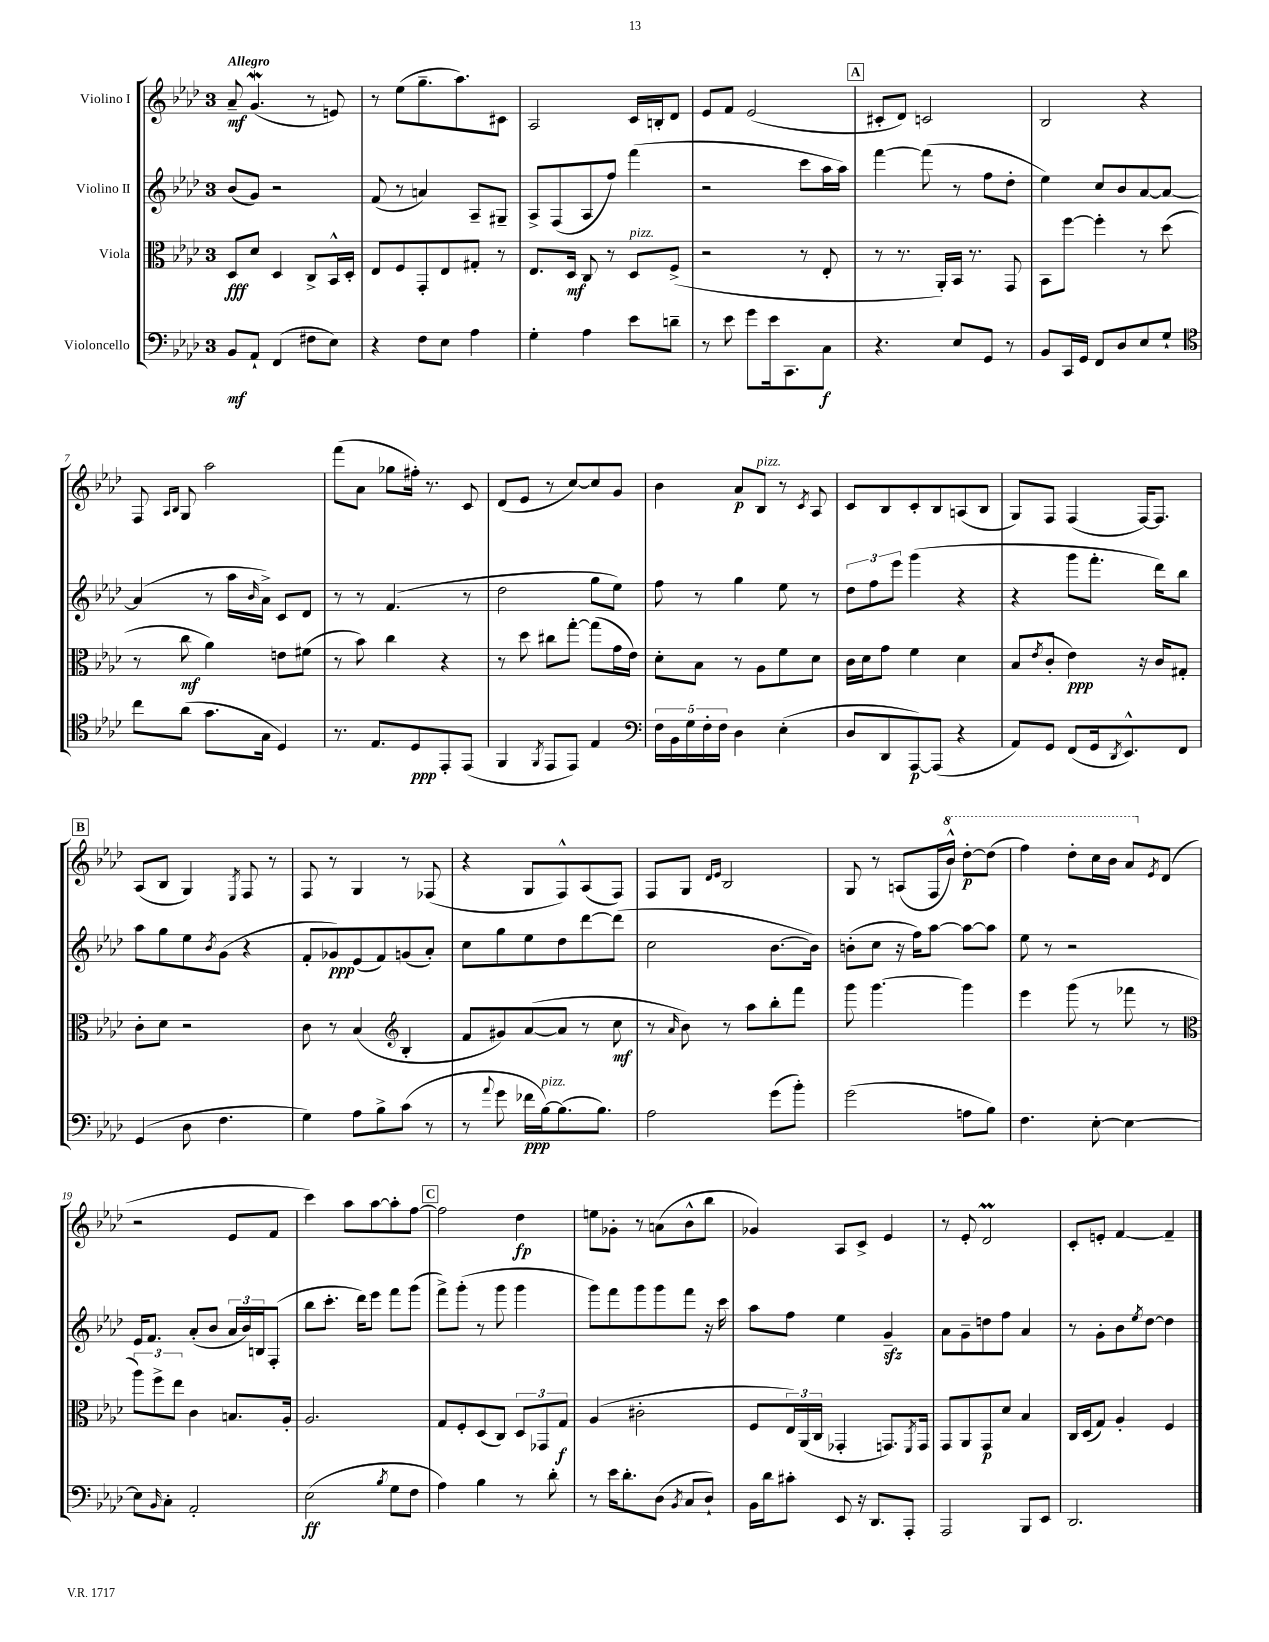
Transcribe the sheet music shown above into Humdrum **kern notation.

**kern	**kern	**kern	**kern
*staff4	*staff3	*staff2	*staff1
*clefF4	*clefC3	*clefG2	*clefG2
*k[b-e-a-d-]	*k[b-e-a-d-]	*k[b-e-a-d-]	*k[b-e-a-d-]
*M3/4	*M3/4	*M3/4	*M3/4
8BB-	8D-	(8b-	8a-~
8AA-`	8d-	8g)	(4.g
(4FF	4D-	2r	.
8F#	8C^	.	8r
8E-)	16BB-^^	.	8e)
.	16D-'	.	.
=	=	=	=
4r	8E-	(8f	8r
.	8F	8r	(8ee-
8F	8GG'	4a)	8.gg~
8E-	8E-	.	.
.	.	.	8.aa-)
4A-	8G#'	8A-~	.
.	8r	8G#~	8c#
=	=	=	=
4G'	8.E-	8A-^	2A-
.	.	(8F	.
.	16D-	.	.
4A-	8C	8A-	.
.	8r	8ff)	.
8e-	8D-	(4fff	16c
.	.	.	16B'
8d~	(8F^	.	8d-
=	=	=	=
8r	2r	2r	8e-
8e-	.	.	8f
8g	.	.	(2e-
16e-	.	.	.
8.CC	.	.	.
.	8r	8ccc	.
8C	8E-'	16aa-	.
.	.	16aa-)	.
=	=	=	=
4.r	8r	[4fff	8c#'
.	8.r	.	8d-)
.	.	(8fff]	2c
.	16AA-')	.	.
8E-	16BB-	8r	.
.	8.r	.	.
8GG	.	8ff	.
8r	8GG	8dd-'	.
=	=	=	=
8BB-	8BB-	4ee-)	2B-
16CC	[8ff	.	.
16GG	.	.	.
8FF	4ff']	8cc	.
8D-	.	8b-	.
8E-	8r	[8a-	4r
8G`	(8dd-	8a-_	.
=	=	=	=
*clefC4	*	*	*
8cc	8r	(4a-]	8F
.	.	.	16qqA-
.	.	.	16qqB-
(8a-	8cc	.	8G
8.g	4a-)	8r	2aa-
.	.	16aa-	.
.	.	16qqb-	.
16G	.	16a-^)	.
4D-)	8e	8c	.
.	(8f#	8d-	.
=	=	=	=
8.r	8r	8r	(8fff
.	8b-)	8r	8a-
8.E-	.	.	.
.	4cc	(4.f	8gg-
8D-	.	.	16ff#')
.	.	.	8.r
8EE-'	4r	.	.
(8EE-	.	8r	8c
=	=	=	=
4FF	8r	2dd-	(8d-
.	8dd-	.	8e-
8qFF	.	.	.
8EE-	8cc#	.	8r
8EE-)	[8gg'	.	[8cc)
4E-	(8gg]	8gg	8cc]
.	16g	8ee-)	8g
.	16e-)	.	.
=	=	=	=
*clefF4	*	*	*
20F	8d-'	8ff	4b-
20BB-	.	.	.
20G	.	.	.
.	8B-	8r	.
20F'	.	.	.
20F	.	.	.
4D-	8r	4gg	8a-
.	8A-	.	8B-
(4E-'	8f	8ee-	8r
.	.	.	8qc
.	8d-	8r	8A-
=	=	=	=
8D-	16c	12dd-	8c
.	16d-	.	.
.	.	12ff	.
8DD-	8g	.	8B-
.	.	12eee-	.
[8AAA-)	4f	(4ggg	8c'
(8AAA-]	.	.	8B-
4r	4d-	4r	(8A
.	.	.	8B-
=	=	=	=
8AA-)	(8B-	4r	8G)
.	8qe-	.	.
8GG	8c'	.	8F
(8FF	4e-)	8ggg	(4F
16GG	.	8.fff'	.
8qDD-	.	.	.
8.EE-^^)	.	.	.
.	16r	.	[16F)
.	16c	16ddd-)	8.F]
8FF	8G#'	8bb-	.
=	=	=	=
(4GG	8c'	8aa-	(8A-
.	8d-	8gg	8B-
8D-	2r	8ee-	4G)
.	.	8qb-	.
4.F	.	(8g	.
.	.	.	8qE-
.	.	4r	8F
.	.	.	8r
=	=	=	=
4G)	8c	8f'	8F
.	8r	8g-)	8r
8A-	(4B-	(8e-	4G
8B-^	.	8f)	.
*	*clefG2	*	*
(8c	4B-'	(8g	8r
8r	.	8a-')	(8F-
=	=	=	=
8r	8f	8cc	4r
8qqa-	.	.	.
8g	8g#)	8gg	.
16f-	([8a-	8ee-	8G
[16B-)	.	.	.
(8.B-]	8a-]	8dd-	8F^^)
.	8r	[8ddd-	(8A-
8.B-)	.	.	.
.	8cc	(8ddd-]	8F)
=	=	=	=
2A-	8r	2cc	8F
.	16qqa-	.	.
.	8b-)	.	8G
.	.	.	16qqd-
.	.	.	16qqe-
.	8r	.	2B-
.	8aa-	.	.
(8g	8bb-'	[8.b-	.
8b-')	8fff	.	.
.	.	16b-])	.
=	=	=	=
(2g	8ggg	(8b'	8G
.	[4.ggg	8cc	8r
.	.	16r	(8A
.	.	16ff)	.
.	.	[8aa-	16F
.	.	.	16bb-^^)
8A	4ggg]	8aa-_	[8ddd-'
8B-)	.	8aa-]	(8ddd-]
=	=	=	=
4.F	4eee-	8ee-	4fff)
.	.	8r	.
.	(8ggg	2r	8ddd-'
[8E-'	8r	.	16ccc
.	.	.	16bb-
4E-_	8fff-	.	8aa-
.	.	.	8qe-
.	8r	.	(8d-
=	=	=	=
*	*clefC3	*	*
8E-]	12aa-)	16e-	2r
.	.	8.f	.
.	12ff^	.	.
16qqBB-	.	.	.
8C'	.	.	.
.	12ee-	.	.
2AA-'	4c	(8a-'	.
.	.	8b-	.
.	8.B	24a-	8e-
.	.	24b-)	.
.	.	24B	.
.	.	(8F'	8f
.	16A-'	.	.
=	=	=	=
(2E-	2.A-	8bb-	4ccc)
.	.	8.ccc'	.
.	.	.	8aa-
.	.	16ddd-)	.
.	.	8eee-	[8aa-
8qB-	.	.	.
8G	.	8fff	8aa-']
8F	.	(8ggg	[8ff
=	=	=	=
4A-)	8G	8fff^)	2ff]
.	8F'	(8ggg'	.
4B-	(8D-	8r	.
.	8C)	8ggg	.
8r	12D-	4ggg	4dd-
.	12GG-	.	.
8d-'	.	.	.
.	12G	.	.
=	=	=	=
8r	(4A-	8ggg)	8ee
16e-	.	8fff	8g-'
8.d-'	.	.	.
.	2c#'	8ggg	8r
(8D-	.	8ggg	(8a
8qBB-	.	.	.
8C	.	8fff	8b-^^
8D-`)	.	16r	8bb-
.	.	16ccc	.
=	=	=	=
16BB-	8F	8aa-	4g-)
16d-	.	.	.
8c#'	24E-)	8ff	.
.	(24AA-	.	.
.	24C	.	.
8EE-	4GG-'	4ee-	8A-
16r	.	.	8c^
8.DD-	.	.	.
.	8.GG)	4g~	4e-
8AAA-'	.	.	.
.	8qFF	.	.
.	16GG	.	.
=	=	=	=
2AAA-	8GG	8a-	8r
.	8AA-	8g~	8e-'
.	8GG	8dd	2d-
.	8d-	8ff	.
8BBB-	4B-	4a-	.
8EE-	.	.	.
=	=	=	=
2.DD-	16C	8r	8c'
.	(16D-	.	.
.	8G)	8g'	8e'
.	4A-'	8b-	[4f
.	.	8qee-	.
.	.	[8dd-	.
.	4F	4dd-]	4f~]
==	==	==	==
*-	*-	*-	*-
